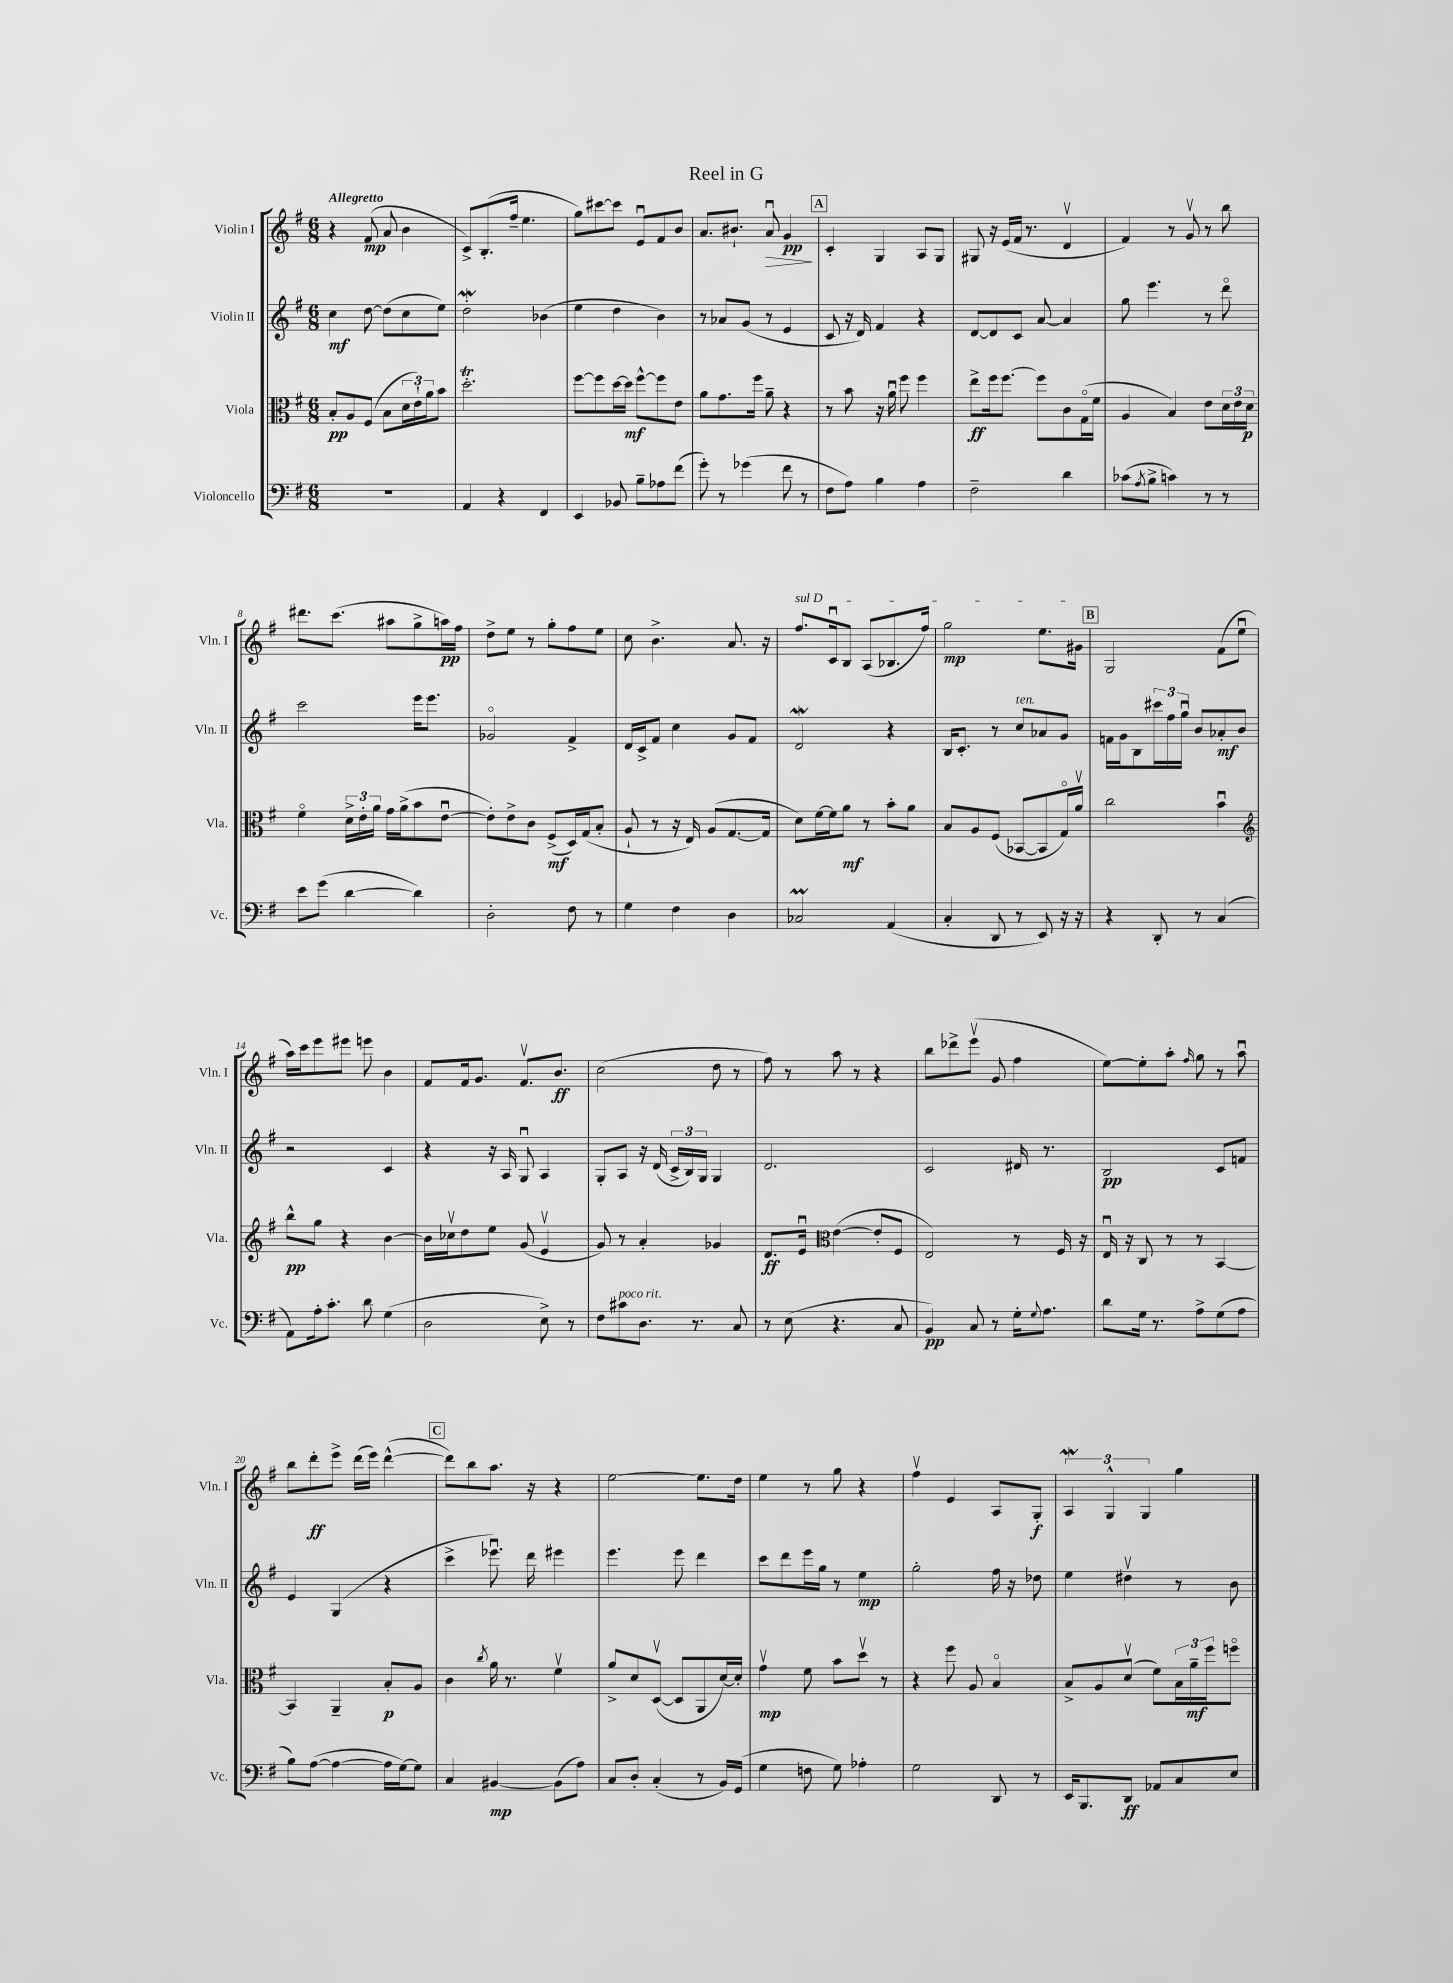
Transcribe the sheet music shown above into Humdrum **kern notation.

**kern	**kern	**kern	**kern
*staff4	*staff3	*staff2	*staff1
*clefF4	*clefC3	*clefG2	*clefG2
*k[f#]	*k[f#]	*k[f#]	*k[f#]
*M6/8	*M6/8	*M6/8	*M6/8
2.r	8B'	4cc	4r
.	8A	.	.
.	(8F#	[8dd	(8f#
.	8B	(8dd]	8a
.	24d	8cc	4b
.	24e`)	.	.
.	24a	.	.
.	8b	8ee)	.
=	=	=	=
4AA	2.dd'	2dd'	8c^)
.	.	.	(8.B'
4r	.	.	.
.	.	.	16ff#~
.	.	.	4.ee
4FF#	.	(4b-	.
=	=	=	=
4EE	[8ff#	4ee	8gg)
.	8ff#]	.	[8ccc#
8BB-	[16dd	4dd	8ccc#]
.	16dd]	.	.
8B~	[8ff#^^	.	8eu
8A-	8ff#]	4b)	8f#
(8f#	8e	.	8b
=	=	=	=
8g')	8a	8r	8.a
8r	8.g	8a-	.
.	.	.	8.b#`
(4g-	.	(8g	.
.	16ff#	.	.
.	8a~	8r	8au
8f#	4r	4e	4g
8r	.	.	.
=	=	=	=
8F#	8r	8c	4c'
8A)	8b	16r	.
.	.	16d)	.
4B	16r	4f#	4G
.	16au	.	.
.	8ff#	.	.
4A	4ff#	4r	8A
.	.	.	8G
=	=	=	=
2F#~	8ee^	[8d	8G#
.	16ff#	8d]	16r
.	[8.ff#	.	(16e
.	.	8c	16f#
.	.	.	8.r
.	8ff#]	[8a	.
4d	8c	4a]	4dv
.	(16Go	.	.
.	16f#	.	.
=	=	=	=
(8c-	4A	8gg	4f#)
8qA	.	.	.
8B^	.	4.eee	.
4c)	4B)	.	8r
.	.	.	8gv
8r	8e	8r	8r
8r	24d	8dddo	8bb
.	24e	.	.
.	24d	.	.
=	=	=	=
8e	4f#o	2ccc	8.ddd#
(8g	.	.	.
.	.	.	(8.ccc
[4d	24d^	.	.
.	24e'	.	.
.	24a	.	.
.	16g	.	8aa#
.	(16a^	.	.
4d])	8b	16eee	8gg^
.	.	8.eee	.
.	[8eu	.	16aa)
.	.	.	16ff#
=	=	=	=
2D'	8e'])	2g-o	8dd^
.	8e^	.	8ee
.	8c	.	8r
.	(8F#^	.	8gg'
8F#	16D)	4f#^	8ff#
.	(16G	.	.
8r	8B'	.	8ee
=	=	=	=
4G	8A`	16d	8cc
.	.	16c^	.
.	8r	8f#	4.b^
4F#	16r	4cc	.
.	16E)	.	.
.	(8A	.	.
4D	[8.G	8g	8.a
.	.	8f#	.
.	16G]	.	16r
=	=	=	=
2C-	8d)	2d	8.ff#
.	[16f#	.	.
.	16f#]	.	16cu
.	8a	.	8B
.	8r	.	(8A
(4AA	8b'	4r	8.B-
.	8a	.	.
.	.	.	16ff#)
=	=	=	=
4C'	8B	16B	2gg
.	.	8.c'	.
.	8A	.	.
8DD	(8F#	8r	.
8r	[8BB-	8cc	.
8EE)	8BB-]	8a-	8.ee
16r	16Go)	8g	.
16r	16av	.	16g#
=	=	=	=
4r	2cc	16f	2G
.	.	16g	.
.	.	8B	.
8DD'	.	24ccc#	.
.	.	24ff#	.
.	.	24ggu	.
8r	.	8b	.
(4C	4bu	8a-'	(8f#
.	.	8b	8eeu
=	=	=	=
*	*clefG2	*	*
8AA)	8bb^^	2r	16aa)
.	.	.	16ccc
16A'	8gg	.	8eee
8.c'	.	.	.
.	4r	.	8eee#
8d	.	.	8eee
(4G	[4b	4c	4b
=	=	=	=
2D	16b]	4r	8f#
.	16cc-v	.	.
.	8dd	.	16f#
.	.	.	8.g
.	8ee	16r	.
.	.	16A	.
.	(8g	8Gu	8.f#v
8E^)	4ev	4A	.
.	.	.	8.b
8r	.	.	.
=	=	=	=
8F#	8g)	8G'	(2cc
8c#	8r	8A	.
8.D	4a'	16r	.
.	.	(16d	.
.	.	24c^	.
.	.	24B)	.
8.r	.	.	.
.	.	24G	.
.	4g-	4G	8dd
8C	.	.	8r
=	=	=	=
8r	8.d	2.d	8ff#)
(8E	.	.	8r
.	16eu	.	.
*	*clefC3	*	*
4.r	([4e	.	8aa
.	.	.	8r
.	8e']	.	4r
8C	8F#	.	.
=	=	=	=
4BB)	2E)	2c	8bb
.	.	.	8ddd-^
8C	.	.	(8eeev
8r	.	.	8g
16G'	8r	16d#	4ff#
8qqG	.	.	.
8.A	.	8.r	.
.	16F#	.	.
.	16r	.	.
=	=	=	=
8d	16Eu	2B	[8ee)
.	16r	.	.
16G	8C	.	8ee']
8.r	.	.	.
.	8r	.	8aa'
.	.	.	16qqff#
8A^	8r	.	8gg
(8G	[4BB	8c	8r
8A	.	8f	8aau
=	=	=	=
8B)	4BB]	4e	8bb
([8A	.	.	8ddd'
4A_	4AA~	(4G	8eee^
.	.	.	(16ddd
.	.	.	16eee)
16A]	8B'	4r	([4ddd^^
[16G)	.	.	.
8G]	8A	.	.
=	=	=	=
4C	4c	4ccc^	8ddd])
.	.	.	8bb
.	8qcc	.	.
[4BB#	16a	8.eee-u)	8.aa
.	8.r	.	.
.	.	16ddd	16r
(8BB#]	4f#v	4eee#	4r
8A)	.	.	.
=	=	=	=
8C	8a^	4.eee	[2ee
8D'	8d	.	.
(4C'	([8Dv	.	.
.	8D]	8eee	.
8r	8AA	4ddd	8.ee]
16BB)	[16d)	.	.
(16GG	16d']	.	16dd
=	=	=	=
4G	4gv	8ccc	4ee
.	.	8ddd	.
8F	8f#	16eee	8r
.	.	16gg	.
8G)	8b	8r	8gg
4A-'	8ddv	4ee	4r
.	8r	.	.
=	=	=	=
2G	4r	2gg'	4ff#v
.	8ff#	.	4e
.	8A	.	.
8DD	4Bo	16ff#	8A
.	.	16r	.
8r	.	8dd-	8G'
=	=	=	=
16EE	8B^	4ee	6A
8.BBB	.	.	.
.	8A	.	.
.	.	.	6G^^
8DD	(8dv	4dd#v	.
.	.	.	6G
8AA-	8f#)	.	.
8C	24B	8r	4gg
.	24a~	.	.
.	24ff#	.	.
8E	8ffo	8b	.
==	==	==	==
*-	*-	*-	*-
